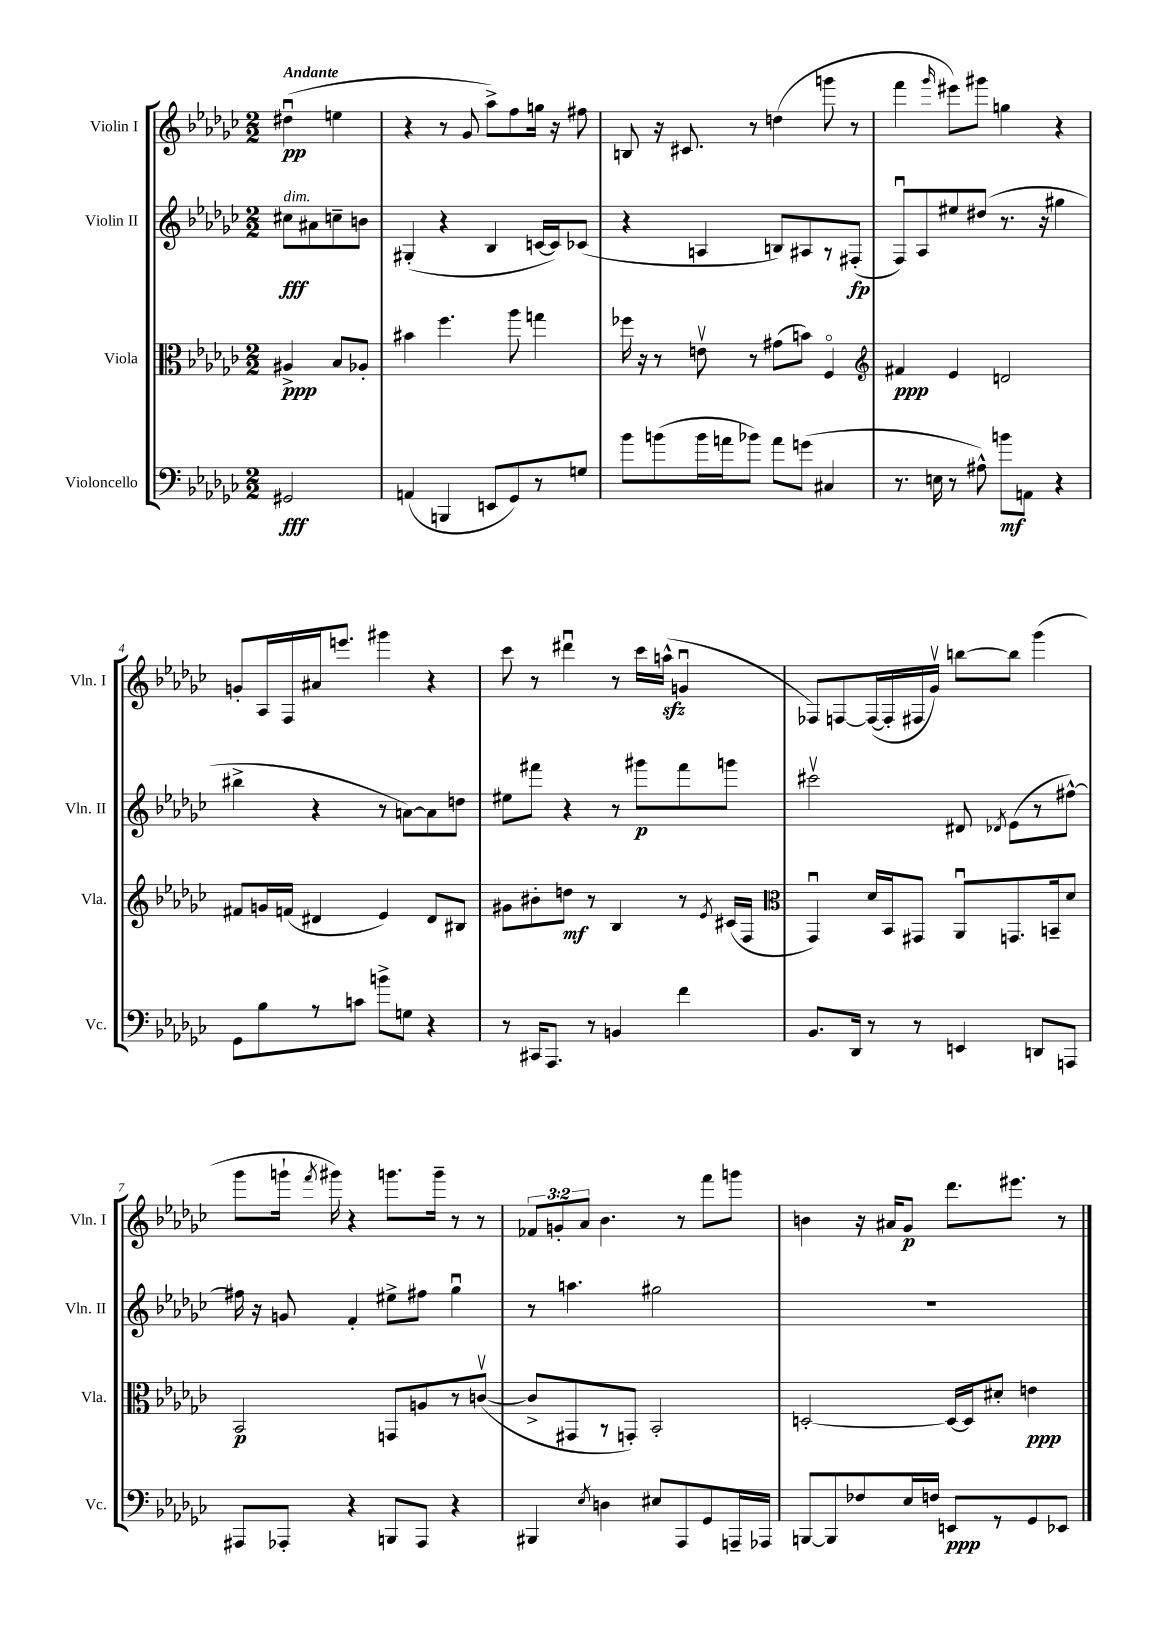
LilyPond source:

<<
\new StaffGroup <<
\new Staff = "s0" \with { instrumentName = "Violin I" shortInstrumentName = "Vln. I" } {
    \clef treble \key ges \major \numericTimeSignature \time 2/2 \override Staff.TupletNumber.text = #tuplet-number::calc-fraction-text \partial 2 \tempo "Andante"
    \autoBeamOff dis''4\downbow\pp( e''4 |
    r4 r8 ges'8 aes''8[->) f''8 g''16] r16 fis''8 |
    b8 r16 cis'8. r8 d''4( g'''8 r8 |
    f'''4 \grace { ges'''16 } eis'''8[) gis'''8] g''4 r4 |
    g'8[-. aes16 f16 ais'16 e'''8.] gis'''4 r4 |
    ces'''8 r8 dis'''4\downbow r8 ces'''16[ a''16]-^\sfz( g'4\downbow |
    fes8[) f8~ f16~( f16-. fis16 ges'16]\upbow) b''8[~ b''8] ges'''4( |
    ges'''8[ g'''16]-! \acciaccatura { f'''8 } gis'''16) r4 g'''8.[ g'''16]-- r8 r8 |
    \tuplet 3/2 { fes'8[ g'8-. aes'8] } bes'4. r8 f'''8[ g'''8] |
    b'4 r16 ais'16[ ges'8]\p des'''8.[ eis'''8.] r8 \bar "|." |
}
\new Staff = "s1" \with { instrumentName = "Violin II" shortInstrumentName = "Vln. II" } {
    \clef treble \key ges \major \numericTimeSignature \time 2/2 \partial 2
    \autoBeamOff cis''8[\fff^\markup { \italic "dim." } ais'8 c''8-- b'8] |
    gis4-.( r4 bes4 c'16[~ c'16) ces'8]( |
    r4 a4 b8[) ais8 r8 fis8]-.\fp( |
    f8[\downbow) aes8 eis''8 dis''8]( r8. r16 gis''4 |
    bis''4-> r4 r8 a'8[~) a'8 d''8] |
    eis''8[ fis'''8] r4 r8 gis'''8[\p fis'''8 g'''8] |
    cis'''2\upbow dis'8 \acciaccatura { des'8 } ees'8[( r8 fis''8]~-^) |
    fis''16 r16 g'8 f'4-. eis''8[-> fis''8] ges''4\downbow |
    r8 a''4. gis''2 |
    R1 \bar "|." |
}
\new Staff = "s2" \with { instrumentName = "Viola" shortInstrumentName = "Vla." } {
    \clef alto \key ges \major \numericTimeSignature \time 2/2 \partial 2
    \autoBeamOff ais4->\ppp bes8[ aes8]-. |
    bis'4 f''4. aes''8 g''4 |
    fes''16 r16 r8 e'8\upbow r8 gis'8[( b'8]) f4\flageolet |
    \clef treble fis'4\ppp ees'4 d'2 |
    fis'8[ g'16 f'16]( dis'4 ees'4) dis'8[ bis8] |
    gis'8[ bis'8-. d''8]\mf r8 bes4 r8 \acciaccatura { ees'8 } cis'16[( f16] |
    \clef alto ges,4\downbow) des'16[ bes,16 gis,8] aes,8[\downbow g,8. b,16-- des'8] |
    bes,2\p g,8[ a8 r8 c'8]~\upbow( |
    c'8[-> gis,8 r8 g,8]-.) bes,2-. |
    d2~-. d16[~ d16 dis'8]-. e'4\ppp \bar "|." |
}
\new Staff = "s3" \with { instrumentName = "Violoncello" shortInstrumentName = "Vc." } {
    \clef bass \key ges \major \numericTimeSignature \time 2/2 \partial 2
    \autoBeamOff gis,2\fff |
    a,4( b,,4 e,8[ ges,8) r8 g8] |
    bes'8[ b'8( b'16 a'16 bes'8]) a'8[ g'8]( cis4 |
    r8. e16 r8 ais8-^) b'8[\mf a,8] r4 |
    ges,8[ bes8 r8 c'8] b'8[-> g8] r4 |
    r8 cis,16[ aes,,8.] r8 b,4 f'4 |
    bes,8.[ des,16] r8 r8 e,4 d,8[ a,,8] |
    ais,,8[ aes,,8]-. r4 b,,8[ aes,,8] r4 |
    bis,,4 \acciaccatura { ees8 } d4 eis8[ aes,,8 ges,8 a,,16-- aes,,16] |
    b,,8[~ b,,8 fes8 ees16 f16] e,8[\ppp r8 ges,8 ees,8] \bar "|." |
}
>>
>>
